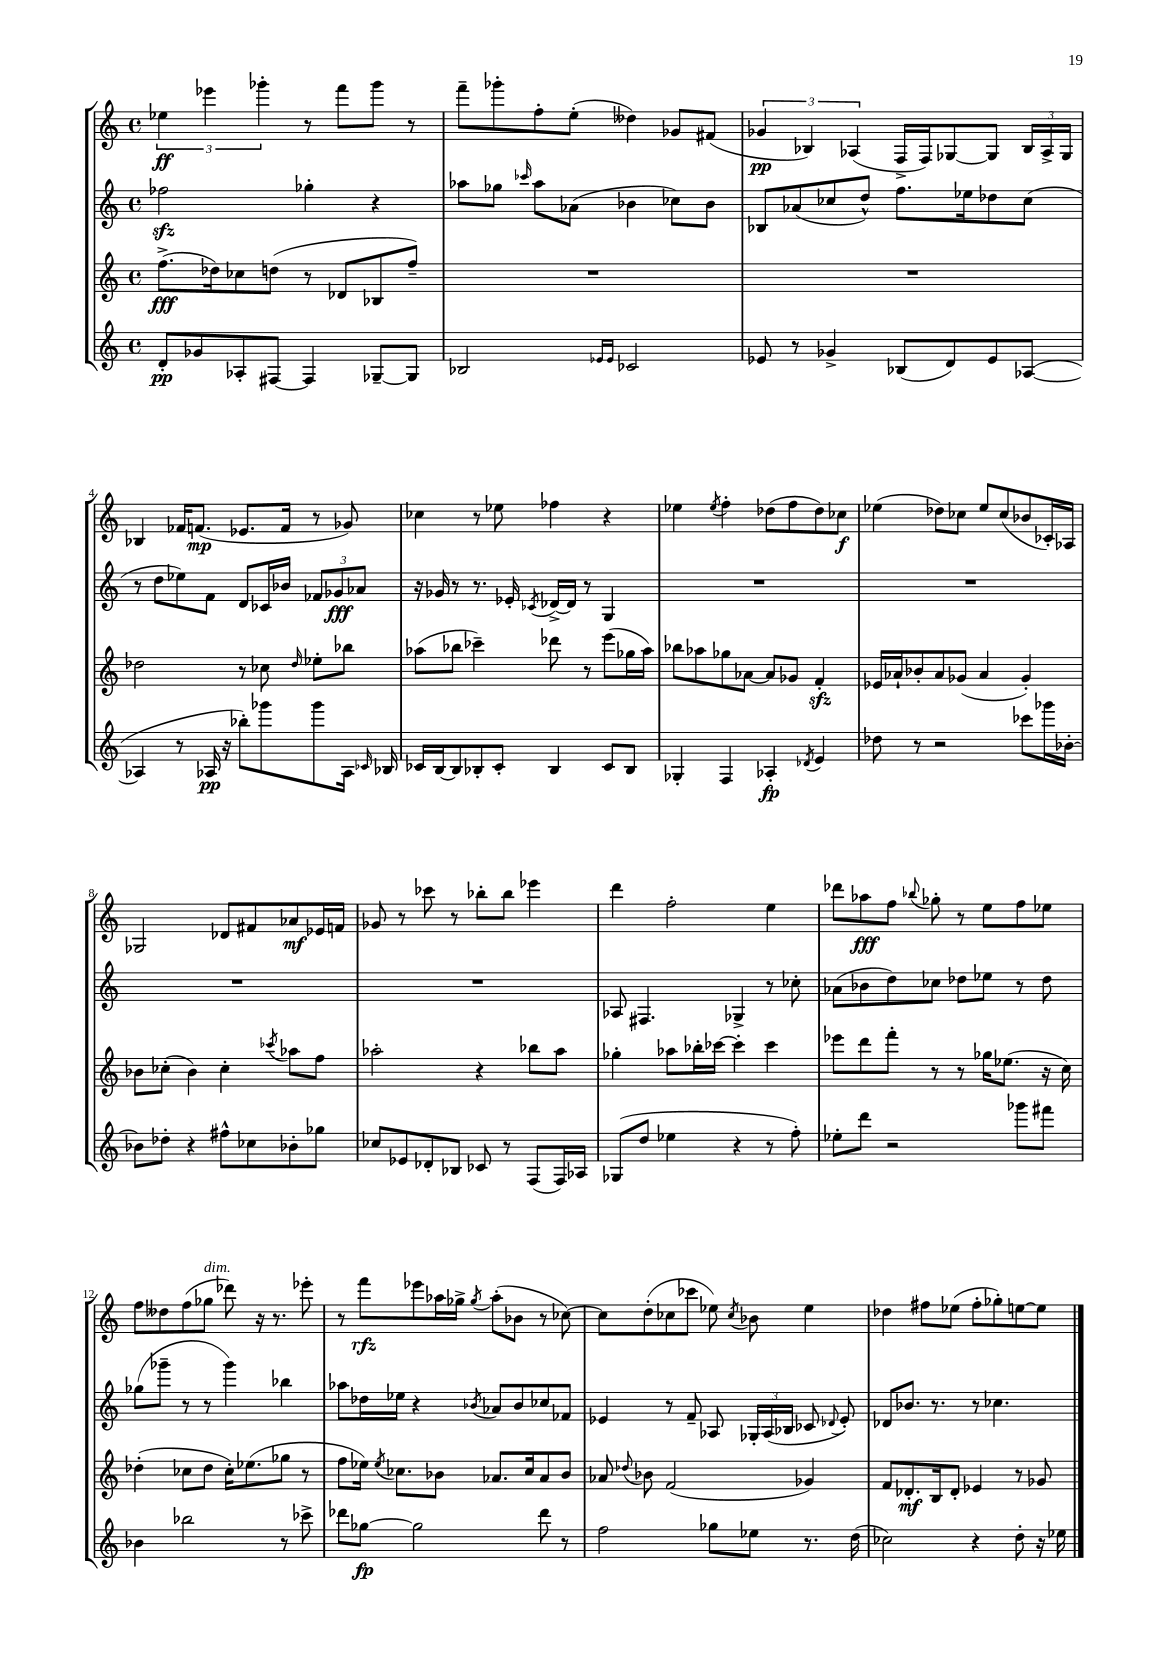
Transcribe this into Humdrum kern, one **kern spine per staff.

**kern	**kern	**kern	**kern
*staff4	*staff3	*staff2	*staff1
*clefG2	*clefG2	*clefG2	*clefG2
*k[]	*k[]	*k[]	*k[]
*M4/4	*M4/4	*M4/4	*M4/4
*met(c)	*met(c)	*met(c)	*met(c)
8d'	(8.ff^	2ff-	6ee-
8g-	.	.	.
.	.	.	6eee-
.	16dd-)	.	.
8A-'	8cc-	.	.
.	.	.	6ggg-'
[8F#	(8dd	.	.
4F#]	8r	4gg-'	8r
.	8d-	.	8fff
[8G-~	8B-	4r	8ggg-
8G-]	8ff~)	.	8r
=	=	=	=
2B-	1r	8aa-	8fff~
.	.	8gg-	8ggg-'
.	.	16qqccc-	.
.	.	8aa-	8ff'
.	.	(8a-	(8ee'
16qqe-	.	.	.
16qqe-	.	.	.
2c-	.	4b-	4dd--)
.	.	8cc-)	8g-
.	.	8b-	(8f#
=	=	=	=
8e-	1r	8B-	6g-
8r	.	(8a-	.
.	.	.	6B-)
4g-^	.	8cc-	.
.	.	.	(6A-
.	.	8dd^^)	.
(8B-	.	8.ff	16F^
.	.	.	16F)
8d)	.	.	[8G-
.	.	16ee-	.
8e-	.	8dd-	8G-]
([8A-	.	(8cc-	24B-
.	.	.	24A-^
.	.	.	24G-
=	=	=	=
4A-]	2dd-	8r	4B-
.	.	8dd	.
8r	.	8ee-)	16f-
.	.	.	(8.f
16A-	.	8f	.
16r	.	.	.
8bb-')	8r	8d	8.e-
8ggg-	8cc-	16c-	.
.	.	16b-	16f
.	16qqdd-	.	.
8ggg-	8ee-'	12f-	8r
.	.	12g-	.
16A-	8bb-	.	8g-)
.	.	12a-	.
16qqc-	.	.	.
16B-	.	.	.
=	=	=	=
16c-	(8aa-	16r	4cc-
[16B	.	16g-	.
8B]	8bb-	8r	.
8B-'	4ccc-~)	8.r	8r
8c-'	.	.	8ee-
.	.	16e-'	.
.	.	8qc-	.
4B-	8ddd-	[16d-^	4ff-
.	.	16d-]	.
.	8r	8r	.
8c-	(8eee	4G	4r
8B-	16gg-	.	.
.	16aa-)	.	.
=	=	=	=
4G-'	8bb-	1r	4ee-
.	8aa-	.	.
.	.	.	8qee-
4F	8gg-	.	4ff'
.	[8a-	.	.
4A-'	8a-]	.	(8dd-
.	8g-	.	8ff
8qd-	.	.	.
4e	4f'	.	8dd-)
.	.	.	8cc-
=	=	=	=
8dd-	16e-	1r	(4ee-
.	16a-`	.	.
8r	8b-'	.	.
2r	8a-	.	8dd-)
.	(8g-	.	8cc-
.	4a-	.	8ee-
.	.	.	(8cc-
8ccc-	4g-')	.	8b-
16ggg-	.	.	16c-')
[16b-'	.	.	16A-
=	=	=	=
8b-]	8b-	1r	2G-
8dd-'	(8cc-'	.	.
4r	4b-)	.	.
8ff#^^	4cc-'	.	8d-
8cc-	.	.	8f#
.	8qccc-	.	.
8b-'	8aa-	.	8a-
8gg-	8ff	.	16e-
.	.	.	16f
=	=	=	=
8cc-	2aa-'	1r	8g-
8e-	.	.	8r
8d-'	.	.	8ccc-
8B-	.	.	8r
8c-	4r	.	8bb-'
8r	.	.	8bb-
(8F	8bb-	.	4eee-
16F)	8aa-	.	.
16A-	.	.	.
=	=	=	=
(8G-	4gg-'	8A-	4ddd
8dd	.	4.F#	.
4ee-	8aa-	.	2ff'
.	16bb-'	.	.
.	[16ccc-	.	.
4r	4ccc-']	4G-^	.
8r	4ccc-	8r	4ee
8ff')	.	8cc-'	.
=	=	=	=
8ee-'	8eee-	(8a-	8ddd-
8ddd	8ddd	8b-	8aa-
2r	8fff'	8dd)	8ff
.	.	.	8qqbb-
.	8r	8cc-	8gg-'
.	8r	8dd-	8r
.	16gg-	8ee-	8ee
.	(8.ee-	.	.
8ggg-	.	8r	8ff
8fff#	16r	8dd-	8ee-
.	16cc)	.	.
=	=	=	=
4b-	(4dd-'	(8gg-	8ff
.	.	8ggg-~	8dd--
2bb-	8cc-	8r	(8ff
.	8dd-	8r	8gg-
.	16cc-')	4ggg-)	8ddd-)
.	(8.ee-	.	.
.	.	.	16r
.	.	.	8.r
8r	8gg-	4bb-	.
8ccc-^	8r	.	8eee-'
=	=	=	=
8ddd-	8ff	8aa-	8r
[8gg-	16ee-)	16dd-	8fff
.	8qee-	.	.
.	8.cc-	16ee-	.
2gg-]	.	4r	8eee-
.	8b-	.	16aa-
.	.	.	16gg-^
.	.	8qb-	8qgg-
.	8.a-	8a-	(8aa-'
.	.	8b-	8b-
.	16cc-	.	.
8ddd-	8a-	8cc-	8r
8r	8b-	8f-	[8cc-)
=	=	=	=
2ff	8a-	4e-	8cc-]
.	8qqdd-	.	.
.	8b-	.	(8dd'
.	(2f	8r	8cc-
.	.	8f~	8ccc-
8gg-	.	8A-	8ee-)
.	.	.	8qcc-
8ee-	.	24G-'	8b-
.	.	(24A-	.
.	.	24B-	.
8.r	4g-)	8c-	4ee-
.	.	8qqd-	.
.	.	8e-')	.
(16dd	.	.	.
=	=	=	=
2cc-)	8f	8d-	4dd-
.	8.d-'	8.b-	.
.	.	.	8ff#
.	16B	8.r	.
.	8d-'	.	(8ee-
4r	4e-	8r	8ff#'
.	.	4.cc-	8gg-')
8dd'	8r	.	[8ee
16r	8g-	.	8ee]
16ee-	.	.	.
==	==	==	==
*-	*-	*-	*-
